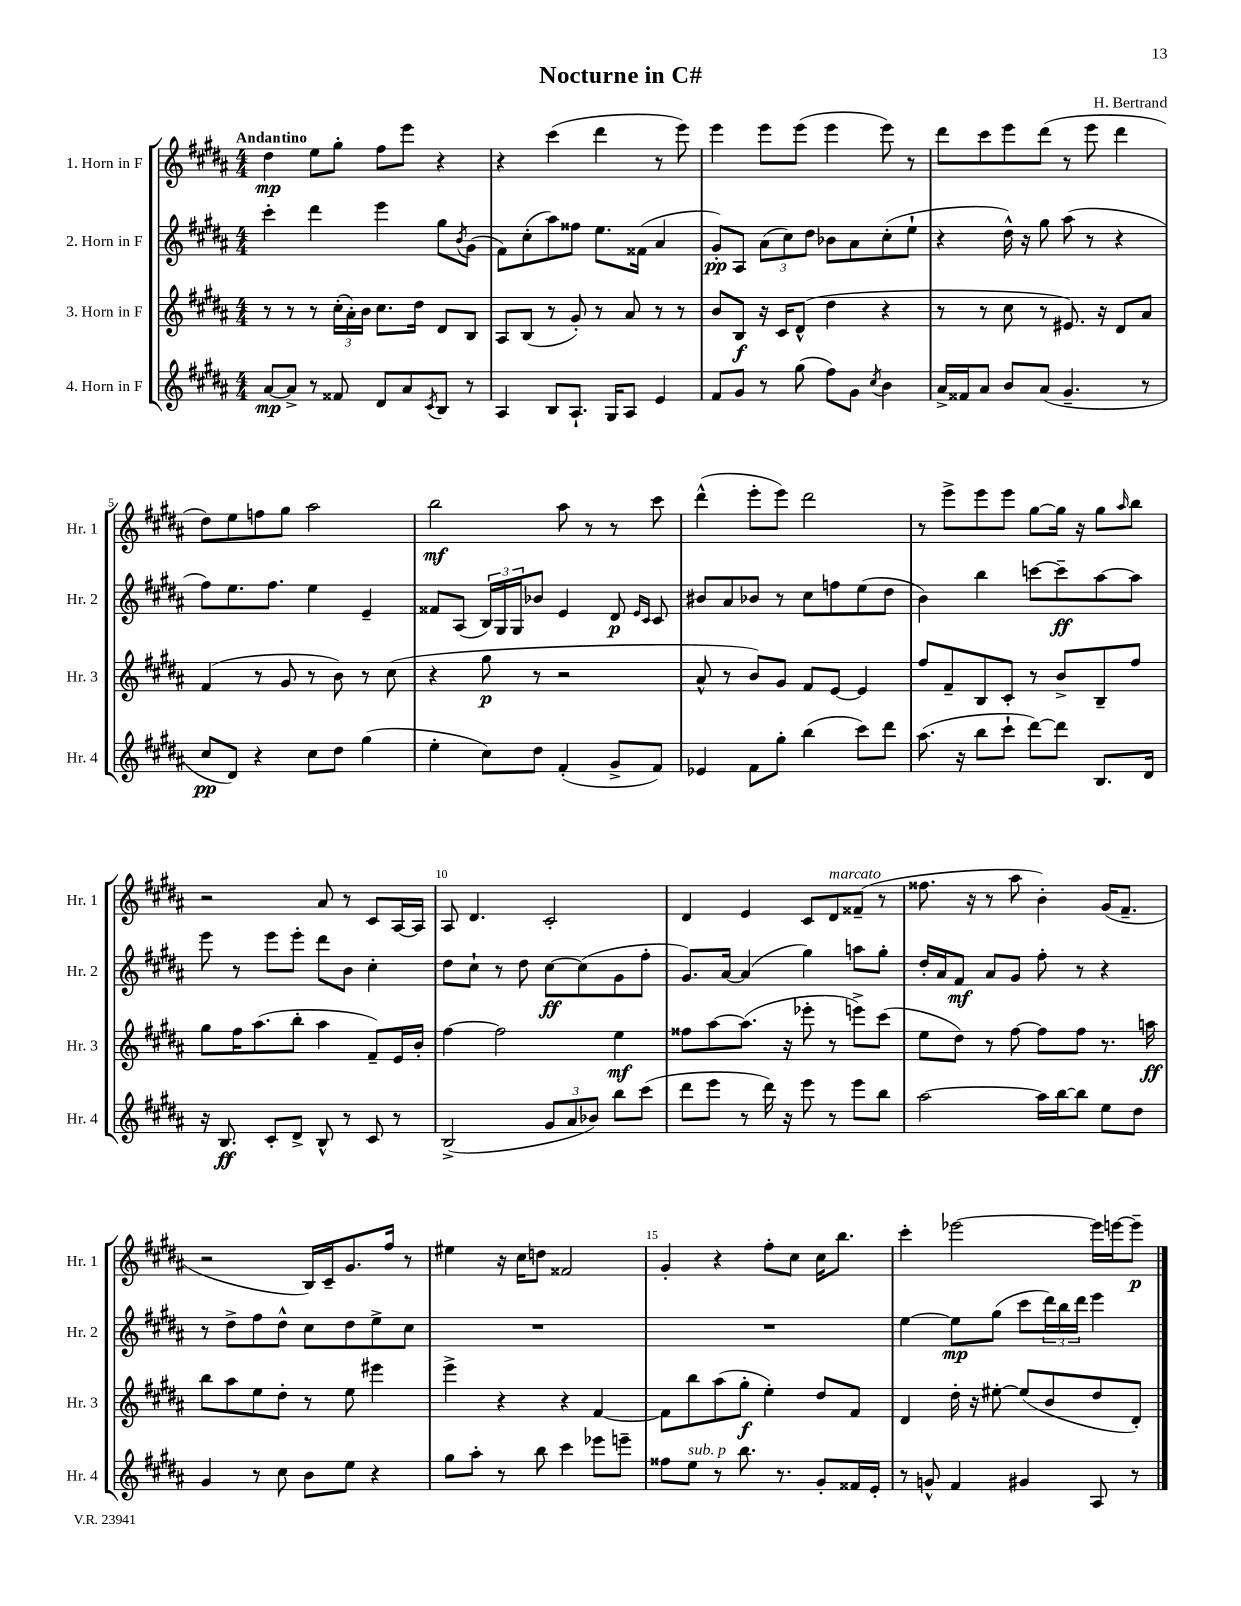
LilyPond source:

\header { title = "Nocturne in C#" composer = "H. Bertrand" }
<<
\new StaffGroup <<
\new Staff = "s0" \with { instrumentName = "1. Horn in F" shortInstrumentName = "Hr. 1" } {
    \clef treble \key b \major \numericTimeSignature \time 4/4 \tempo "Andantino"
    dis''4\mp e''8 gis''8-. fis''8 e'''8 r4 |
    r4 cis'''4( dis'''4 r8 e'''8) |
    e'''4 e'''8 e'''8( e'''4 e'''8) r8 |
    dis'''8 cis'''8 e'''8 dis'''8( r8 e'''8 dis'''4 |
    dis''8) e''8 f''8 gis''8 ais''2 |
    b''2\mf ais''8 r8 r8 cis'''8 |
    dis'''4-^( e'''8-. e'''8) dis'''2 |
    r8 e'''8-> e'''8 e'''8 gis''8~ gis''16 r16 gis''8 \grace { ais''16 } b''8 |
    r2 ais'8 r8 cis'8 ais16~ ais16 |
    ais8 dis'4. cis'2-. |
    dis'4 e'4 cis'8 dis'8^\markup { \italic "marcato" } fisis'8--( r8 |
    fisis''8. r16 r8 ais''8 b'4-.) gis'16( fis'8.-- |
    r2 b16) cis'16-- gis'8. fis''16 r8 |
    eis''4 r16 cis''16 d''8 fisis'2 |
    gis'4-. r4 fis''8-. cis''8 cis''16 b''8. |
    cis'''4-. ees'''2~ ees'''16 e'''16~ e'''8--\p \bar "|." |
}
\new Staff = "s1" \with { instrumentName = "2. Horn in F" shortInstrumentName = "Hr. 2" } {
    \clef treble \key b \major \numericTimeSignature \time 4/4
    cis'''4-. dis'''4 e'''4 gis''8 \acciaccatura { b'8 } gis'8( |
    fis'8) cis''8-.( ais''8) fisis''8 e''8. fisis'16( ais'4 |
    gis'8-.\pp) ais8 \tuplet 3/2 { ais'8( cis''8) dis''8 } bes'8 ais'8 cis''8-.( e''8-! |
    r4 dis''16-^) r16 gis''8 ais''8( r8 r4 |
    fis''8) e''8. fis''8. e''4 e'4-- |
    fisis'8 ais8( \tuplet 3/2 { b16) gis16 gis16 } bes'8 e'4 dis'8\p \grace { e'16 cis'16 } cis'8 |
    bis'8 ais'8 bes'8 r8 cis''8 f''8 e''8( dis''8 |
    b'4) b''4 c'''8~ c'''8--\ff ais''8~ ais''8 |
    e'''8 r8 e'''8 e'''8-. dis'''8 b'8 cis''4-. |
    dis''8 cis''8-! r8 dis''8 cis''8~\ff cis''8( gis'8 fis''8-. |
    gis'8.) ais'16~ ais'4( gis''4) a''8 gis''8-. |
    dis''16-. ais'16 fis'8\mf ais'8 gis'8 fis''8-. r8 r4 |
    r8 dis''8-> fis''8 dis''8-^ cis''8 dis''8 e''8-> cis''8 |
    R1 |
    R1 |
    e''4~ e''8\mp gis''8( cis'''8 \tuplet 3/2 { dis'''16) b''16 dis'''16 } e'''4 \bar "|." |
}
\new Staff = "s2" \with { instrumentName = "3. Horn in F" shortInstrumentName = "Hr. 3" } {
    \clef treble \key b \major \numericTimeSignature \time 4/4
    r8 r8 r8 \tuplet 3/2 { cis''16-.( ais'16-.) b'16 } cis''8. dis''16 dis'8 b8 |
    ais8 b8( r8 gis'8-.) r8 ais'8 r8 r8 |
    b'8 b8\f r16 cis'16 dis'8-^( dis''4 r4 |
    r8 r8 cis''8 r8 eis'8.) r16 dis'8 ais'8 |
    fis'4( r8 gis'8 r8 b'8) r8 cis''8( |
    r4 gis''8\p r8 r2 |
    ais'8-^ r8 b'8) gis'8 fis'8 e'8~ e'4 |
    fis''8 fis'8-- b8 cis'8-. r8 b'8-> b8-- fis''8 |
    gis''8 fis''16 ais''8.( b''8-. ais''4 fis'8--) e'16 b'16-. |
    fis''4~ fis''2 e''4\mf |
    fisis''8 ais''8~ ais''8.( r16 ees'''8-. r8 e'''8->) cis'''8( |
    e''8 dis''8) r8 fis''8~ fis''8 fis''8 r8. a''16\ff |
    b''8 ais''8 e''8 dis''8-. r8 e''8 eis'''4 |
    e'''4-> r4 r4 fis'4~ |
    fis'8 b''8 ais''8( gis''8-.\f e''4-.) dis''8 fis'8 |
    dis'4 dis''16-. r16 eis''8~-. eis''8( b'8 dis''8 dis'8-.) \bar "|." |
}
\new Staff = "s3" \with { instrumentName = "4. Horn in F" shortInstrumentName = "Hr. 4" } {
    \clef treble \key b \major \numericTimeSignature \time 4/4
    ais'8~\mp ais'8-> r8 fisis'8 dis'8 ais'8 \acciaccatura { cis'8 } b8 r8 |
    ais4 b8 ais8.-! gis16 ais8 e'4 |
    fis'8 gis'8 r8 gis''8( fis''8) gis'8 \acciaccatura { cis''8 } b'4 |
    ais'16-> fisis'16 ais'8 b'8 ais'8( gis'4.-- r8 |
    cis''8\pp dis'8) r4 cis''8 dis''8 gis''4( |
    e''4-. cis''8) dis''8 fis'4-.( gis'8-> fis'8) |
    ees'4 fis'8 gis''8-. b''4( cis'''8) dis'''8 |
    ais''8.( r16 b''8 cis'''8-! dis'''8~) dis'''8 b8. dis'16 |
    r16 b8.\ff cis'8-. dis'8-> b8-^ r8 cis'8 r8 |
    b2->( \tuplet 3/2 { gis'8 ais'8 bes'8) } b''8 cis'''8( |
    dis'''8 e'''8 r8 dis'''16) r16 e'''8 r8 e'''8 b''8 |
    ais''2~ ais''16 b''16~ b''8 e''8 dis''8 |
    gis'4 r8 cis''8 b'8 e''8 r4 |
    gis''8 ais''8-. r8 b''8 cis'''4 ees'''8 e'''8-- |
    fisis''8 e''8^\markup { \italic "sub. p" } r8 b''8. r8. gis'8-. fisis'16 e'16-. |
    r8 g'8-^ fis'4 gis'4 ais8 r8 \bar "|." |
}
>>
>>
\layout { \context { \Score \override BarNumber.break-visibility = ##(#f #t #t) barNumberVisibility = #(every-nth-bar-number-visible 5) } }
